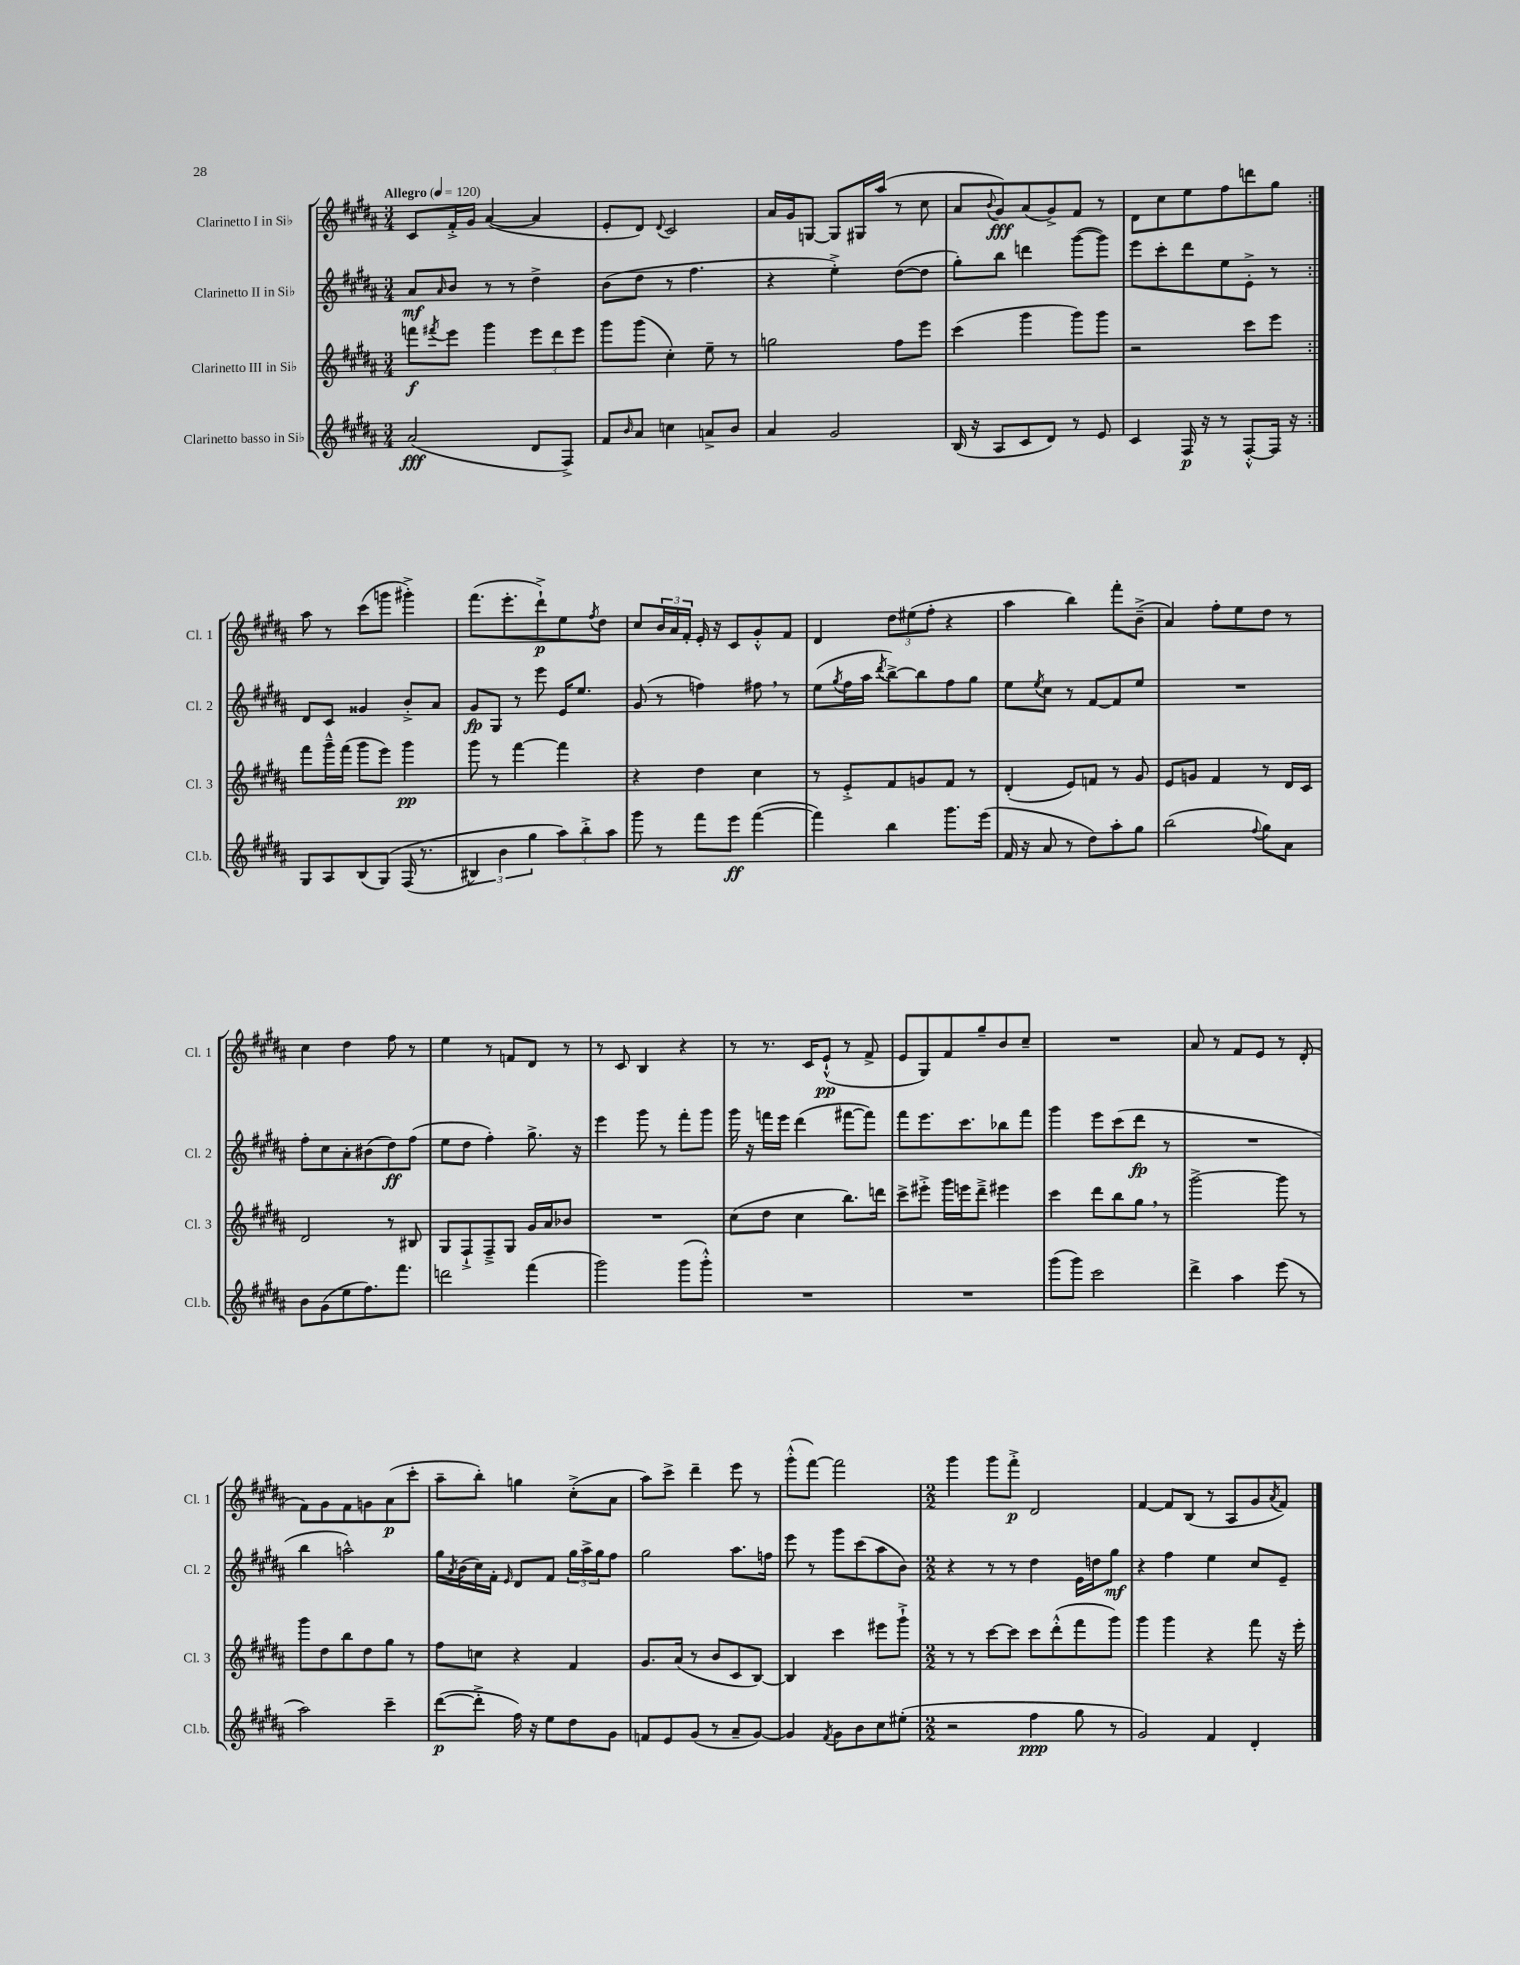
<<
\new StaffGroup <<
\new Staff = "s0" \with { instrumentName = "Clarinetto I in Sib" shortInstrumentName = "Cl. 1" } {
    \clef treble \key b \major \numericTimeSignature \time 3/4 \tempo "Allegro" 4 = 120
    \repeat volta 2 { cis'8 fis'16-.-> gis'16 ais'4~( ais'4 |
    e'8-. dis'8) \appoggiatura { dis'8 } cis'2 |
    ais'16 gis'16 g8~ g8 gis16 ais''16( r8 cis''8 |
    ais'8 \appoggiatura { b'8 } gis'8\fff) ais'8( gis'8->) fis'8 r8 |
    dis'8 cis''8 e''8 fis''8 d'''8 gis''8 | }
    ais''8 r8 cis'''8( g'''8 gis'''4-.->) |
    fis'''8.( e'''8.-. dis'''8-!->\p) e''8 \acciaccatura { fis''8 } dis''8 |
    cis''8 \tuplet 3/2 { b'16 ais'16 fis'16-. } e'16-. r16 cis'8 gis'8-.-^ fis'8 |
    dis'4 \tuplet 3/2 { dis''8 eis''8( fis''8-. } r4 |
    ais''4 b''4) fis'''8-. b'8--->( |
    ais'4) fis''8-. e''8 dis''8 r8 |
    cis''4 dis''4 fis''8 r8 |
    e''4 r8 f'8 dis'8 r8 |
    r8 cis'8 b4 r4 |
    r8 r8. cis'16 e'8-!-^\pp( r8 fis'8-> |
    e'8 gis8) fis'8 gis''8-- b'8 cis''8-- |
    R2. |
    ais'8 r8 fis'8 e'8 r8 dis'8-.( |
    fis'8) gis'8 fis'8 g'8 ais'8\p( cis'''8-. |
    ais''8-- b''8-.) g''4 cis''8-.->( ais'8 |
    ais''8) cis'''8-> dis'''4-- e'''8 r8 |
    gis'''8-.-^( fis'''8~) fis'''2 |
    \numericTimeSignature \time 2/2 gis'''4 gis'''8 fis'''8-.->\p dis'2 |
    fis'4~ fis'8 b8( r8 ais8 gis'8 \acciaccatura { ais'8 } fis'8) \bar "|." |
}
\new Staff = "s1" \with { instrumentName = "Clarinetto II in Sib" shortInstrumentName = "Cl. 2" } {
    \clef treble \key b \major \numericTimeSignature \time 3/4
    \repeat volta 2 { ais'8\mf \grace { ais'16 } b'8 r8 r8 dis''4-> |
    b'8( dis''8 r8 fis''4. |
    r4 e''4-.->) dis''8~( dis''8 |
    gis''8-.) b''8 d'''4 gis'''8~( gis'''8) |
    e'''8 cis'''8-. dis'''8 e''8 e'8-.-> r8 | }
    dis'8 cis'8 gisis'4 b'8-.-> ais'8 |
    gis'8\fp gis8 r8 e'''8 e'16 e''8. |
    gis'8( r8 f''4) fis''8 \breathe r8 |
    e''8( \acciaccatura { gis''8 } fis''16 ais''16 \acciaccatura { dis'''8 } b''8~->) b''8 fis''8 gis''8 |
    e''8 \acciaccatura { e''8 } cis''8 r8 fis'8~ fis'8 e''8 |
    R2. |
    fis''8-. cis''8 ais'8-. bis'8( dis''8\ff) fis''8( |
    e''8 dis''8 fis''4-.) gis''8.-> r16 |
    e'''4 gis'''8 r8 fis'''8-. gis'''8 |
    gis'''16 r16 f'''16 e'''16 dis'''4( fis'''8~ fis'''8) |
    fis'''8 e'''8. cis'''8. bes''8 fis'''8 |
    gis'''4 e'''8 cis'''8( dis'''8\fp r8 |
    R2. |
    b''4 a''2-^) |
    gis''16 \acciaccatura { ais'8 } b'16( cis''16) fis'16-. \grace { e'16 } dis'8 fis'8 \tuplet 3/2 { gis''16 ais''16-> gis''16 } fis''8 |
    gis''2 ais''8. f''16 |
    e'''8 r8 gis'''8 cis'''8( ais''8 b'8) |
    \numericTimeSignature \time 2/2 r4 r8 r8 dis''4 e'16 d''16 gis''8\mf |
    r4 fis''4 e''4 cis''8 e'8-- \bar "|." |
}
\new Staff = "s2" \with { instrumentName = "Clarinetto III in Sib" shortInstrumentName = "Cl. 3" } {
    \clef treble \key b \major \numericTimeSignature \time 3/4
    \repeat volta 2 { f'''8\f \acciaccatura { fis'''8 } e'''8 gis'''4 \tuplet 3/2 { e'''8 dis'''8 e'''8 } |
    gis'''8 gis'''8( cis''4-.) e''8-- r8 |
    g''2 fis''8 e'''8 |
    cis'''4( gis'''4 gis'''8) gis'''8 |
    r2 cis'''8 e'''8 | }
    fis'''8 gis'''16---^ fis'''16( gis'''8 e'''8) gis'''4\pp |
    gis'''8 r8 fis'''4~ fis'''4 |
    r4 dis''4 cis''4 |
    r8 e'8-.-> fis'8 g'8 fis'8 r8 |
    dis'4-.( e'8) f'8 r8 gis'8 |
    e'8 g'8 fis'4 r8 dis'16 cis'16 |
    dis'2 r8 bis8 |
    gis8 fis8-!-> fis8---> gis8 gis'16 ais'16 bes'8 |
    R2. |
    cis''8( dis''8 cis''4 b''8.) d'''16 |
    cis'''8-> eis'''8-.-> gis'''16 e'''16 dis'''8---> eis'''4 |
    cis'''4 dis'''8 b''8 gis''8 \breathe r8 |
    gis'''2~-> gis'''8 r8 |
    gis'''8 dis''8 b''8 dis''8 gis''8 r8 |
    fis''8 c''8 r4 fis'4 |
    gis'8. ais'16( r8 b'8 cis'8 b8~) |
    b4 cis'''4 eis'''8 gis'''8-!-> |
    \numericTimeSignature \time 2/2 r8 r8 cis'''8~ cis'''8 cis'''8 dis'''8-.-^( fis'''8 gis'''8) |
    gis'''4 gis'''4 r4 fis'''8 r16 e'''16-. \bar "|." |
}
\new Staff = "s3" \with { instrumentName = "Clarinetto basso in Sib" shortInstrumentName = "Cl.b." } {
    \clef treble \key b \major \numericTimeSignature \time 3/4
    \repeat volta 2 { ais'2\fff( dis'8 fis8->) |
    fis'8 \grace { b'16 } ais'8 c''4 a'8-> b'8 |
    ais'4 gis'2 |
    b16( r16 ais8 cis'8 dis'8) r8 e'8 |
    cis'4 fis16\p r16 r8 fis8~-.-^ fis16 r16 | }
    gis8 ais8 b8( gis8)\( fis16( r8. |
    \tuplet 3/2 { bis4) b'4 gis''4 } \tuplet 3/2 { ais''8\) b''8-.-> ais''8 } |
    gis'''8 r8 fis'''8 e'''8\ff fis'''4~( |
    fis'''4) b''4 gis'''8. e'''16( |
    fis'16 r16 ais'8 r8 dis''8) ais''8-. gis''8 |
    b''2( \appoggiatura { fis''8 } gis''8) ais'8 |
    b'8 gis'8( e''8 fis''8.) fis'''8. |
    d'''2 fis'''4( |
    gis'''2) gis'''8( gis'''8-.-^) |
    R2. |
    R2. |
    gis'''8( gis'''8) cis'''2 |
    dis'''4-> ais''4 e'''8( r8 |
    ais''2) cis'''4-- |
    dis'''8~\p( dis'''8-.-> fis''16) r16 e''8 dis''8 gis'8 |
    f'8 e'8 gis'8( r8 ais'8-- gis'8~) |
    gis'4 \acciaccatura { fis'8 } gis'8 b'8 cis''8 eis''8-.( |
    \numericTimeSignature \time 2/2 r2 fis''4\ppp gis''8 r8 |
    gis'2) fis'4 dis'4-. \bar "|." |
}
>>
>>
\layout { \context { \Score \remove "Bar_number_engraver" } }
